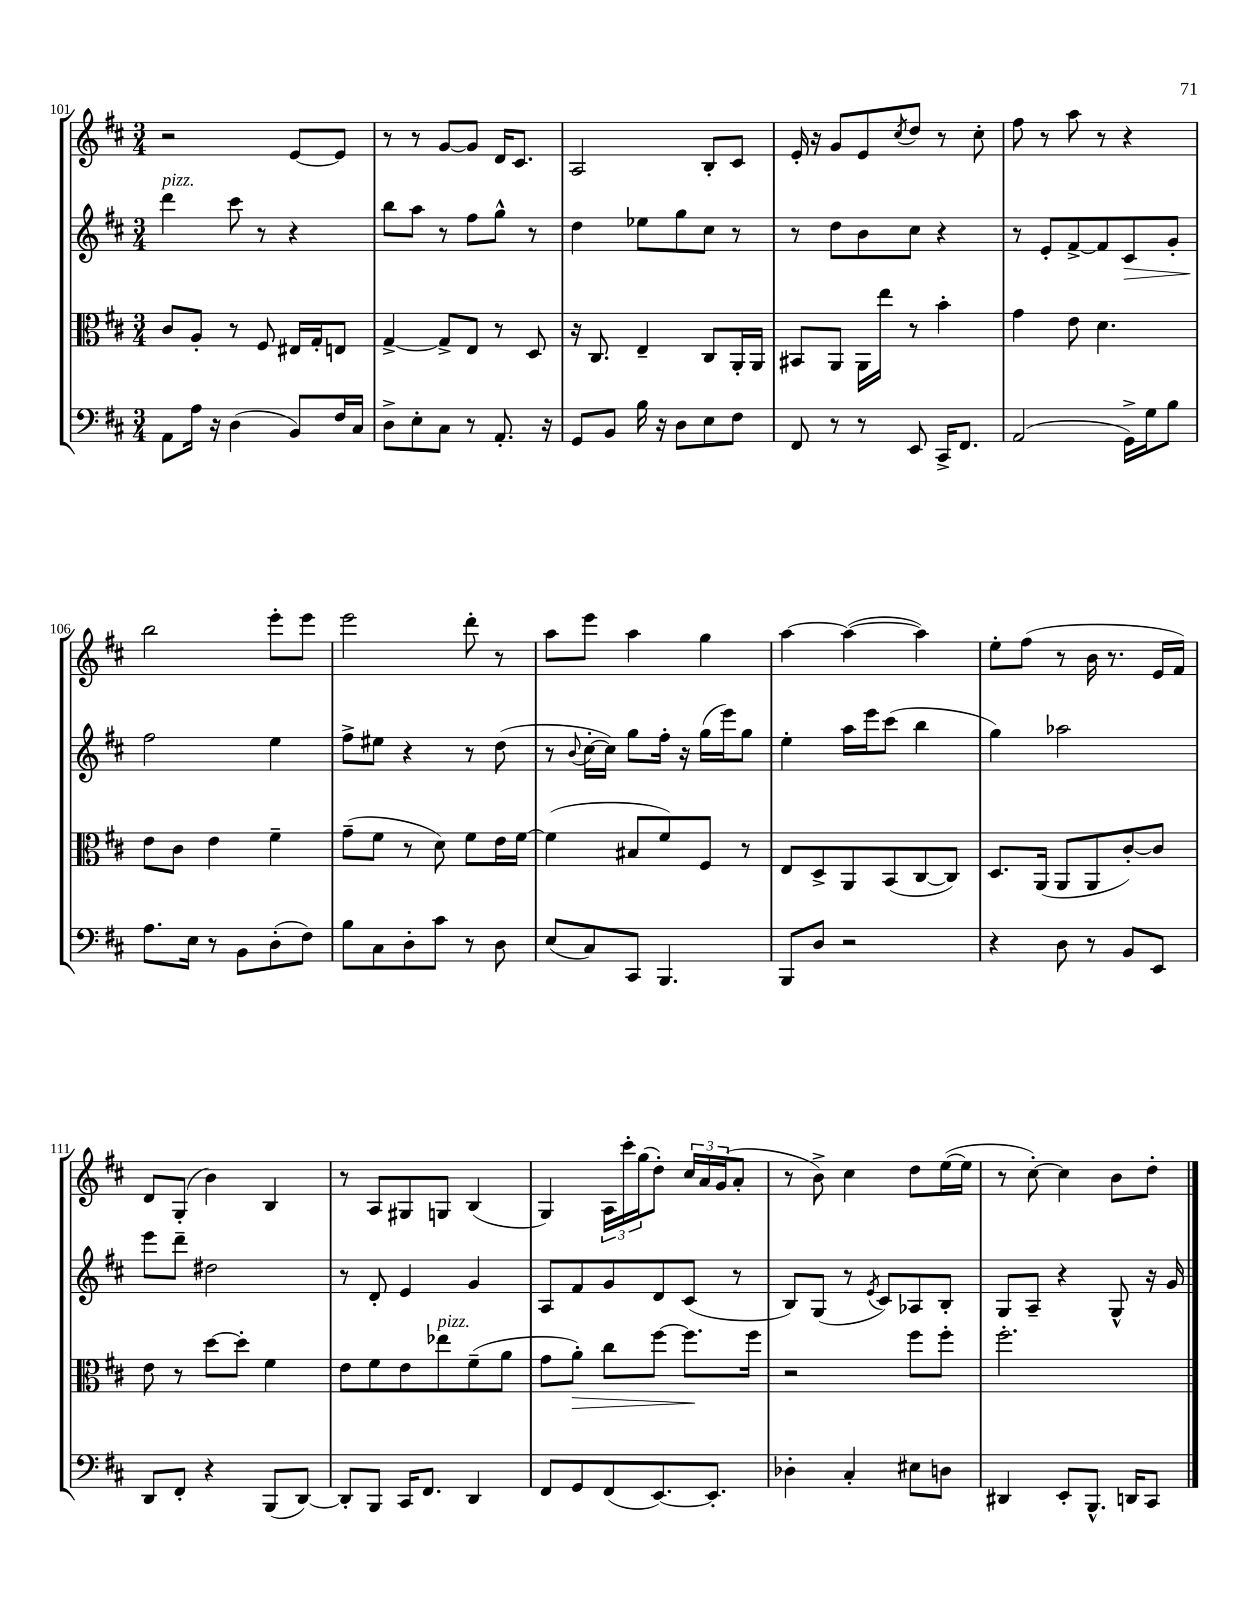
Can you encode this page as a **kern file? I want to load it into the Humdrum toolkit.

**kern	**kern	**dynam	**kern	**dynam	**kern
*part4	*part3	*part3	*part2	*part2	*part1
*staff4	*staff3	*staff3	*staff2	*staff2	*staff1
*clefF4	*clefC3	*	*clefG2	*	*clefG2
*k[f#c#]	*k[f#c#]	*	*k[f#c#]	*	*k[f#c#]
*M3/4	*M3/4	*	*M3/4	*	*M3/4
=101	=101	=101	=101	=101	=101
!	!	!	!LO:TX:a:i:t=pizz.	!	!
8AA\L	8c#/L	.	4ddd\	.	2r
16A\Jk	8A'/J	.	.	.	.
16r	.	.	.	.	.
(4D\	8r	.	8ccc#\	.	.
.	8F#/	.	8r	.	.
8BB/L)	16E#X/LL	.	4r	.	[8e/L
.	16G'/J	.	.	.	.
16F#/L	8En/J	.	.	.	8e/J]
16C#/JJ	.	.	.	.	.
=102	=102	=102	=102	=102	=102
8D^\L	[4G^/	.	8bb\L	.	8r
8E'\	.	.	8aa\J	.	8r
8C#\J	8G^/L]	.	8r	.	[8g/L
8r	8E/J	.	8ff#\L	.	8g/J]
8.AA'/	8r	.	8gg^^\J	.	16d/KL
.	.	.	.	.	8.c#/J
.	8D/	.	8r	.	.
16r	.	.	.	.	.
=103	=103	=103	=103	=103	=103
8GG/L	16r	.	4dd\	.	2A/
.	8.C#/	.	.	.	.
8BB/J	.	.	.	.	.
16B\	4E~/	.	8ee-X\L	.	.
16r	.	.	.	.	.
8D\L	.	.	8gg\	.	.
8E\	8C#/L	.	8cc#\J	.	8B'/L
8F#\J	16AA'/L	.	8r	.	8c#/J
.	16AA/JJ	.	.	.	.
=104	=104	=104	=104	=104	=104
8FF#/	8BB#X/L	.	8r	.	16e'/
.	.	.	.	.	16r
8r	8AA/J	.	8dd\L	.	8g/L
8r	16AA\LL	.	8b\	.	8e/
.	16ee\JJ	.	.	.	.
.	.	.	.	.	8qcc#/
8EE/	8r	.	8cc#\J	.	8dd/J
16CC#^/KL	4b'\	.	4r	.	8r
8.FF#/J	.	.	.	.	.
.	.	.	.	.	8cc#'\
=105	=105	=105	=105	=105	=105
(2AA/	4g\	.	8r	.	8ff#\
.	.	.	8e'/L	.	8r
.	8e\	.	[8f#^/	.	8aa\
.	4.d\	.	8f#/]	.	8r
!	!	!	!	!LO:HP:b	!
16GG^\LL)	.	.	8c#/	>	4r
16G\J	.	.	.	.	.
8B\J	.	.	8g'/J	.	.
!!LO:LB:g=z
=106	=106	=106	=106	=106	=106
8.A\L	8e\L	.	2ff#\	.	2bb\
.	8c#\J	.	.	.	.
16E\Jk	.	.	.	.	.
8r	4e\	.	.	.	.
8BB\L	.	.	.	.	.
(8D'\	4f#~\	.	4ee\	]	8eee'\L
8F#\J)	.	.	.	.	8eee\J
=107	=107	=107	=107	=107	=107
8B\L	(8g~\L	.	8ff#^\L	.	2eee\
8C#\	8f#\J	.	8ee#X\J	.	.
8D'\	8r	.	4r	.	.
8c#\J	8d\)	.	.	.	.
8r	8f#\L	.	8r	.	8ddd'\
8D\	16e\L	.	(8dd\	.	8r
.	[16f#\JJ	.	.	.	.
=108	=108	=108	=108	=108	=108
(8E/L	(4f#\]	.	8r	.	8aa\L
.	.	.	8qqb/	.	.
8C#/)	.	.	[16cc#'\LL	.	8eee\J
.	.	.	16cc#\JJ])	.	.
8CC#/J	8B#X/L	.	8gg\L	.	4aa\
4.BBB/	8f#/)	.	16ff#'\Jk	.	.
.	.	.	16r	.	.
.	8F#/J	.	(16gg\LL	.	4gg\
.	.	.	16eee\J)	.	.
.	8r	.	8gg\J	.	.
=109	=109	=109	=109	=109	=109
8BBB/L	8E/L	.	4ee'\	.	[4aa\
8D/J	8D^/	.	.	.	.
2r	8AA/	.	16aa\LL	.	(4aa\_
.	.	.	16eee\J	.	.
.	(8BB/	.	(8ccc#\J	.	.
.	[8C#/	.	4bb\	.	4aa\])
.	8C#/J])	.	.	.	.
=110	=110	=110	=110	=110	=110
4r	8.D/L	.	4gg\)	.	8ee'\L
.	.	.	.	.	(8ff#\J
.	(16AA/Jk	.	.	.	.
8D\	8AA/L	.	2aa-X\	.	8r
8r	8AA/	.	.	.	16b\
.	.	.	.	.	8.r
8BB/L	[8c#'/)	.	.	.	.
8EE/J	8c#/J]	.	.	.	16e/LL
.	.	.	.	.	16f#/JJ)
!!LO:LB:g=z
=111	=111	=111	=111	=111	=111
8DD/L	8e\	.	8eee\L	.	8d/L
8FF#'/J	8r	.	8ddd~\J	.	(8G'/J
4r	[8dd\L	.	2dd#X\	.	4b\)
.	8dd'\J]	.	.	.	.
(8BBB/L	4f#\	.	.	.	4B/
[8DD/J)	.	.	.	.	.
=112	=112	=112	=112	=112	=112
8DD'/L]	8e\L	.	8r	.	8r
8BBB/J	8f#\	.	8d'/	.	8A/L
16CC#/KL	8e\	.	4e/	.	8G#X/
8.FF#/J	.	.	.	.	.
!	!LO:TX:a:i:t=pizz.	!	!	!	!
.	8ee-X\	.	.	.	8Gn/J
4DD/	(8f#~\	.	4g/	.	(4B/
.	8a\J	.	.	.	.
=113	=113	=113	=113	=113	=113
8FF#/L	8g\L	.	8A/L	.	4G/)
!	!	!LO:HP:b	!	!	!
8GG/	8a'\J)	>	8f#/	.	.
(8FF#/	8cc#\L	.	8g/	.	24A\LL
.	.	.	.	.	24ccc#'\
.	.	.	.	.	(24gg\J
[8.EE/)	[8ff#\J	.	8d/	.	8dd'\J)
.	8.ff#\L]	.	(8c#/J	.	24cc#/LL
.	.	.	.	.	24a/
8.EE'/J]	.	.	.	.	.
.	.	.	.	.	(24g/J
.	.	.	8r	.	8a'/J
.	16ff#\Jk	]	.	.	.
=114	=114	=114	=114	=114	=114
4D-X'\	2r	.	8B/L)	.	8r
.	.	.	(8G/J	.	8b^\)
4C#'/	.	.	8r	.	4cc#\
.	.	.	8qe/	.	.
.	.	.	8c#/L)	.	.
8E#X\L	8ff#\L	.	8A-X/	.	8dd\L
8Dn\J	8ff#'\J	.	8B'/J	.	([16ee\L
.	.	.	.	.	16ee\JJ]
=115	=115	=115	=115	=115	=115
4DD#X/	2.ff#'\	.	8G/L	.	8r
.	.	.	8A~/J	.	[8cc#'\)
8EE'/L	.	.	4r	.	4cc#\]
8.BBB^^/J	.	.	.	.	.
.	.	.	8G^^/	.	8b\L
16DDn/KL	.	.	.	.	.
8CC#/J	.	.	16r	.	8dd'\J
.	.	.	16g/	.	.
==	==	==	==	==	==
*-	*-	*-	*-	*-	*-
